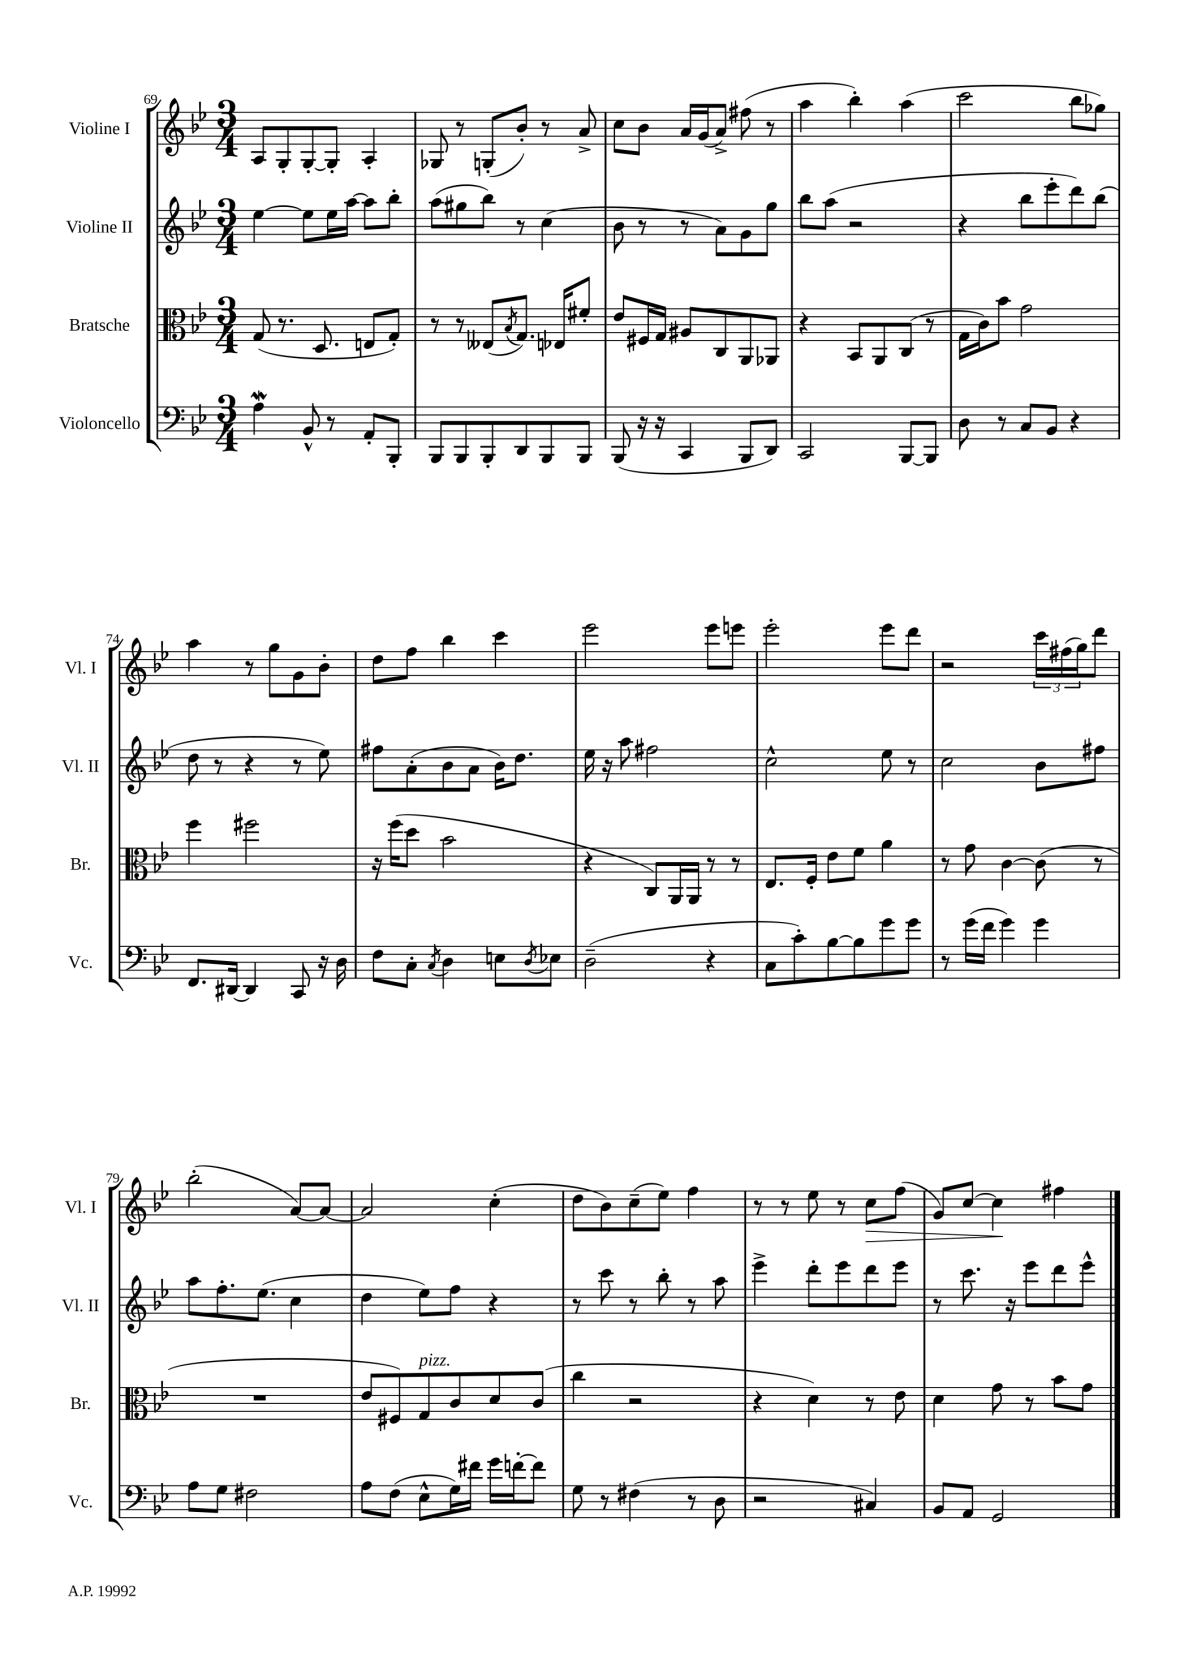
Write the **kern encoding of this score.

**kern	**kern	**kern	**kern
*staff4	*staff3	*staff2	*staff1
*clefF4	*clefC3	*clefG2	*clefG2
*k[b-e-]	*k[b-e-]	*k[b-e-]	*k[b-e-]
*M3/4	*M3/4	*M3/4	*M3/4
4A\	(8G/	[4ee-\	8A/L
.	8.r	.	8G'/
8BB-^^/	.	8ee-\]L	[8G'/
.	8.D/	.	.
8r	.	16ee-\L	8G'/]J
.	.	[16aa\JJ	.
8AA'/L	8E/L	8aa\]L	4A'/
8BBB-'/J	8G'/J)	8bb-'\J	.
=	=	=	=
8BBB-/L	8r	(8aa\L	8G-/
8BBB-/	8r	8gg#\	8r
8BBB-'/	(8E--/L	8bb-\J)	(8G'/L
.	8qB-/	.	.
8DD/	8.G/J)	8r	8b-'/J)
8BBB-/	.	(4cc\	8r
.	16E-/LK	.	.
8BBB-/J	8f#'/J	.	8a^/
=	=	=	=
(8BBB-/	8e-/L	8b-\	8cc\L
16r	16F#/L	8r	8b-\J
16r	16G/JJ	.	.
4CC/	8A#/L	8r	16a/LL
.	.	.	(16g/J
.	8C/	8a\L)	8a^/J)
8BBB-/L	8AA/	8g\	(8ff#\
8DD/J)	8AA-/J	8gg\J	8r
=	=	=	=
2CC/	4r	8bb-\L	4aa\
.	.	(8aa\J	.
.	8BB-/L	2r	4bb-'\)
.	8AA/	.	.
[8BBB-/L	(8C/J	.	(4aa\
8BBB-/]J	8r	.	.
=	=	=	=
8D\	16G\LL	4r	2ccc\
.	16c\J)	.	.
8r	8b-\J	.	.
8C/L	2g\	8bb-\L	.
8BB-/J	.	8eee-'\	.
4r	.	8ddd\)	8bb-\L
.	.	(8bb-\J	8gg-\J)
=	=	=	=
8.FF/L	4ff\	8dd\	4aa\
.	.	8r	.
[16DD#/Jk	.	.	.
4DD#/]	2ff#\	4r	8r
.	.	.	8gg\L
8CC/	.	8r	8g\
16r	.	8ee-\)	8b-'\J
16D\	.	.	.
=	=	=	=
8F\L	16r	8ff#\L	8dd\L
.	(16ff\LK	.	.
8C'\J	8dd\J	(8a'\	8ff\J
8qC/	.	.	.
4D\	2b-\	8b-\	4bb-\
.	.	8a\J	.
8E\L	.	16b-\LK)	4ccc\
.	.	8.dd\J	.
8qD/	.	.	.
8E-\J	.	.	.
=	=	=	=
(2D~\	4r	16ee-\	2eee-\
.	.	16r	.
.	.	8aa\	.
.	8C/L)	2ff#\	.
.	16AA/L	.	.
.	16AA/JJ	.	.
4r	8r	.	8eee-\L
.	8r	.	8eee\J
=	=	=	=
8C\L	8.E-/L	2cc^^\	2eee-'\
8c'\)	.	.	.
.	16F'/Jk	.	.
[8B-\	8e-\L	.	.
8B-\]	8f\J	.	.
8g\	4a\	8ee-\	8eee-\L
8g\J	.	8r	8ddd\J
=	=	=	=
8r	8r	2cc\	2r
(16g\LL	8g\	.	.
16f\JJ	.	.	.
4g\)	[4c\	.	.
4g\	(8c\]	8b-\L	24ccc\LL
.	.	.	(24ff#\
.	.	.	24gg\J)
.	8r	8ff#\J	8ddd\J
=	=	=	=
8A\L	2.r	8aa\L	(2bb-'\
8G\J	.	8.ff'\	.
2F#\	.	.	.
.	.	(8.ee-\J	.
.	.	4cc\	[8a/L)
.	.	.	8a/_J
=	=	=	=
8A\L	8e-/L	4dd\	2a/]
(8F\J	8F#/)	.	.
8E-^^\L	8G/	8ee-\L)	.
16G\L)	8c/	8ff\J	.
16f#\JJ	.	.	.
16g\LL	8d/	4r	(4cc'\
[16f'\J	.	.	.
8f\]J	(8c/J	.	.
=	=	=	=
8G\	4cc\	8r	8dd\L
8r	.	8ccc\	8b-\)
(4F#\	2r	8r	(8cc~\
.	.	8bb-'\	8ee-\J)
8r	.	8r	4ff\
8D\	.	8aa\	.
=	=	=	=
2r	4r	4eee-^\	8r
.	.	.	8r
.	4d\)	8ddd'\L	8ee-\
.	.	8eee-\	8r
4C#/)	8r	8ddd\	8cc\L
.	8e-\	8eee-\J	(8ff\J
=	=	=	=
8BB-/L	4d\	8r	8g/L)
8AA/J	.	8.ccc\	[8cc/J
2GG/	8g\	.	4cc\]
.	.	16r	.
.	8r	8eee-\L	.
.	8b-\L	8ddd\	4ff#\
.	8g\J	8eee-^^\J	.
==	==	==	==
*-	*-	*-	*-
